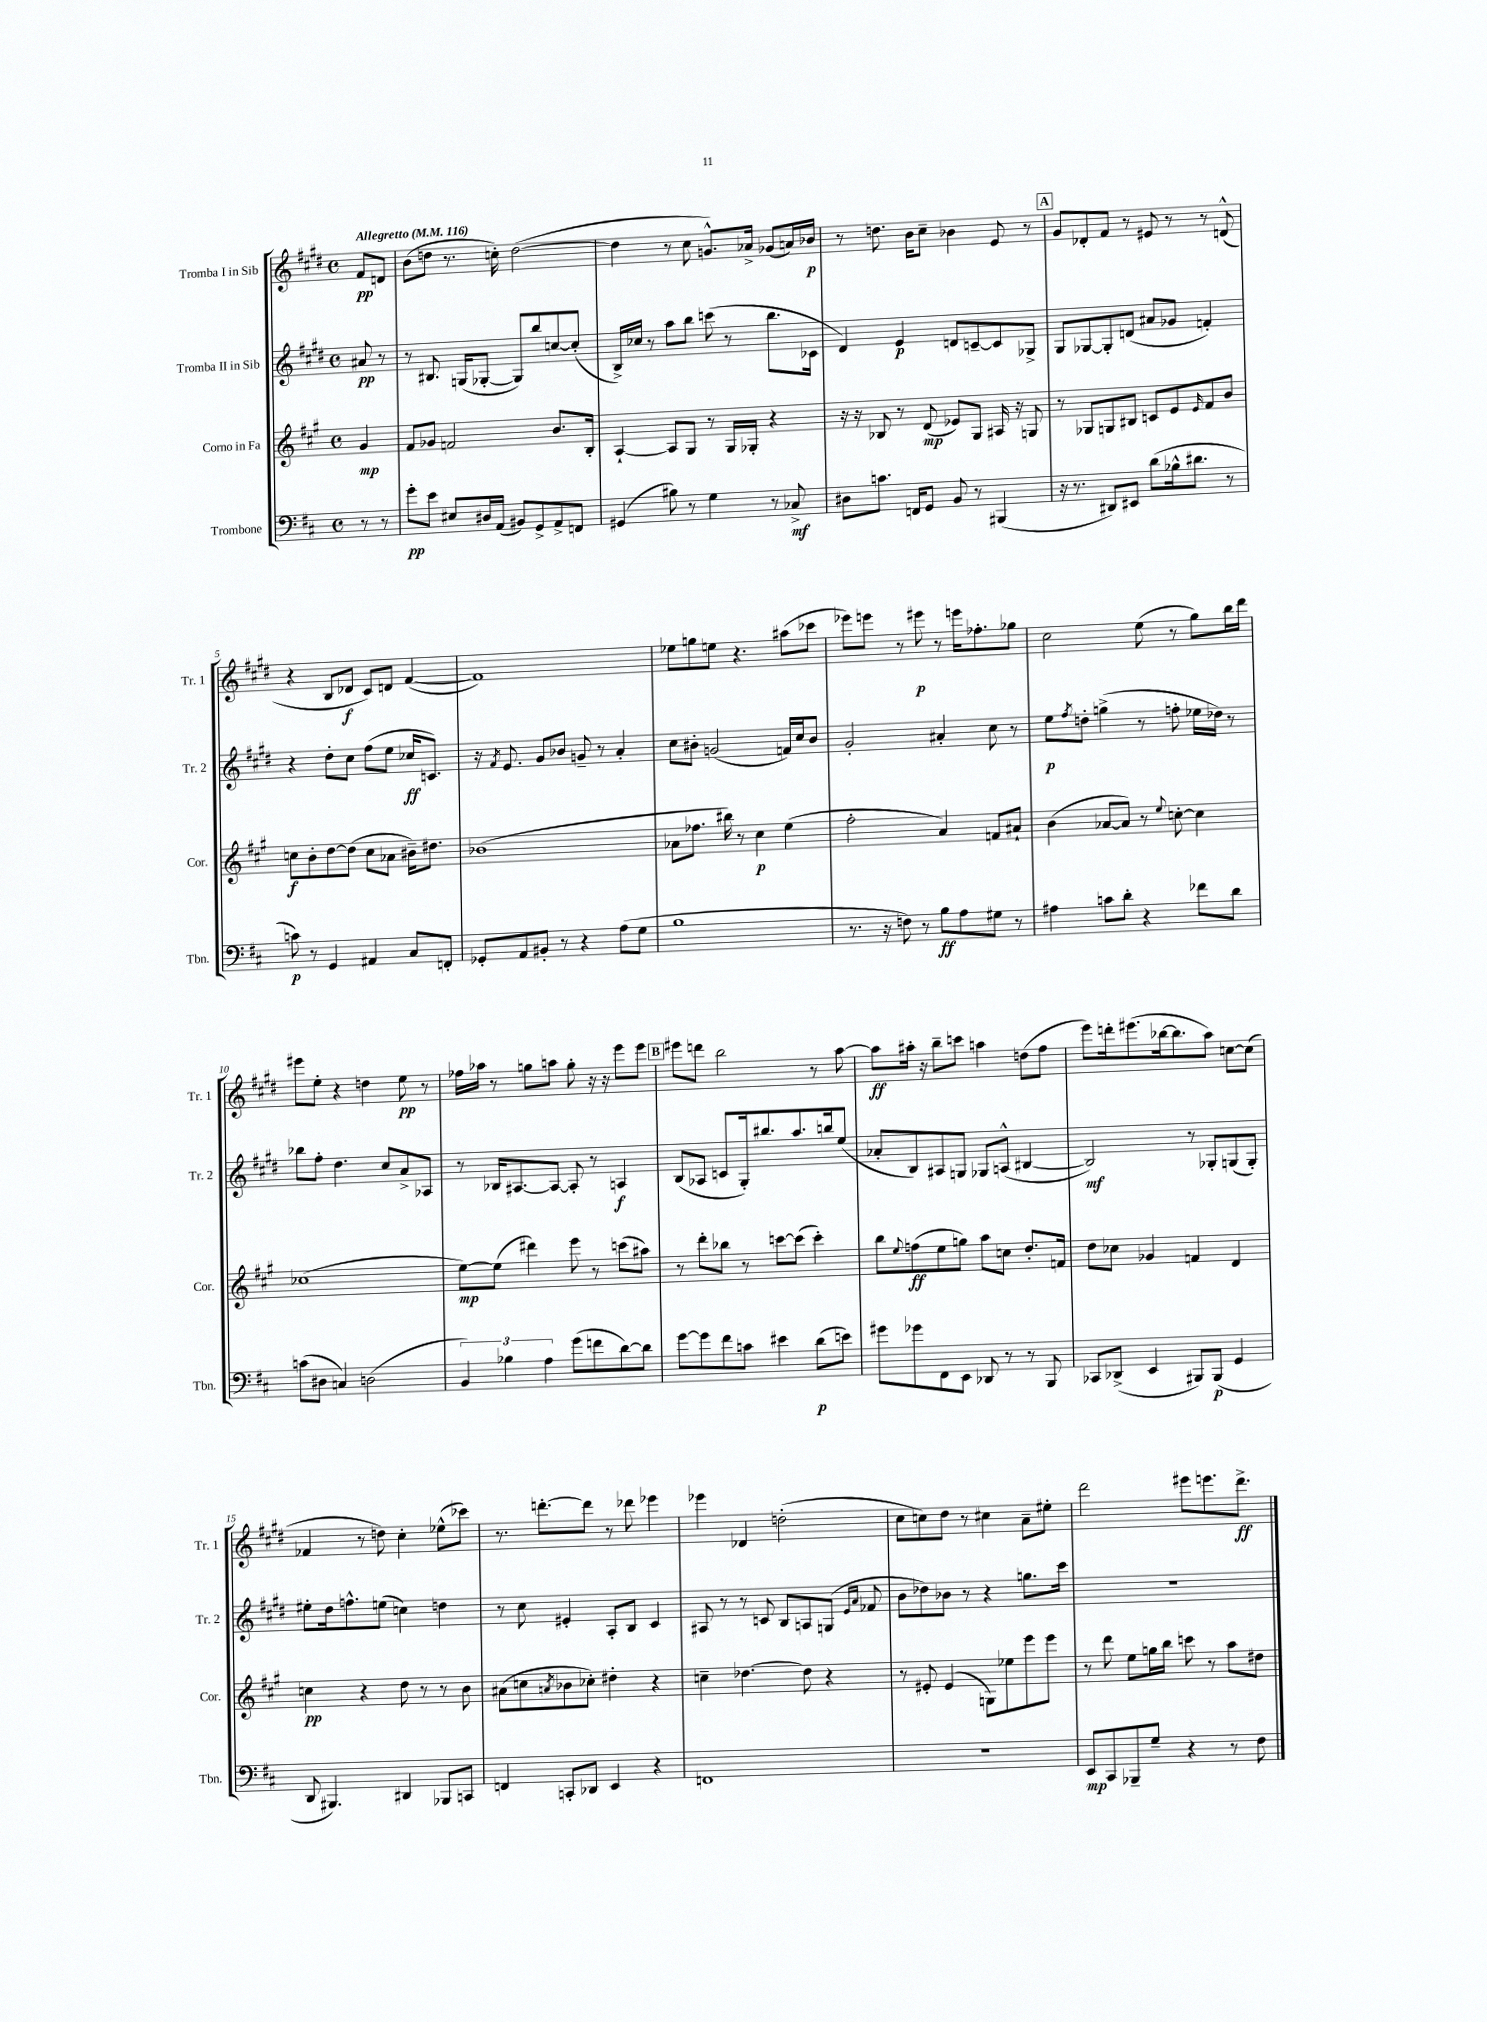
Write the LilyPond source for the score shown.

<<
\new StaffGroup <<
\new Staff = "s0" \with { instrumentName = "Tromba I in Sib" shortInstrumentName = "Tr. 1" } {
    \clef treble \key e \major \defaultTimeSignature \time 4/4 \partial 4 \tempo "Allegretto" 4 = 116
    fis'8\pp d'8 |
    b'8( d''8 r8. c''16-.) d''2~( |
    d''4 r8 cis''8 g'8.-^) aes'16-> ges'8( a'16) bes'16\p |
    r8 d''8. b'16 cis''8-- bes'4 e'8 r8 |
    \mark \markup { \box "A" } gis'8 des'8-. fis'8 r8 eis'8 r8 r8 d'8-^( |
    r4 b8 des'8\f cis'8) d'8 fis'4~( |
    fis'1) |
    ees''8 g''8 e''8 r4. ais''8( ces'''8 |
    ees'''8) e'''8 r8 eis'''8\p r8 e'''16 fes''8.-. ges''8 |
    cis''2 e''8( r8 gis''8) b''16 dis'''16 |
    eis'''8 e''8-. r4 d''4 e''8\pp r8 |
    fes''16 aes''16 r8 g''8 a''8 g''8-. r16 r16 e'''8 e'''8 |
    \mark \markup { \box "B" } eis'''8 d'''8 b''2 r8 a''8~ |
    a''8\ff ais''16-. r16 b''8-- c'''8 a''4 d''8( fis''8 |
    e'''8) d'''16-. eis'''8.( bes''16~ bes''8. a''8) c''8~ c''8( |
    fes'4 r8 d''8) cis''4-. ees''8-^( ces'''8) |
    r8. d'''8.~-. d'''8 r8 des'''8 ees'''4 |
    ees'''4 des'4 d''2-.( |
    cis''8 c''8) dis''8 r8 cis''4 a'8-- eis''8-. |
    dis'''2 eis'''8 e'''8. dis'''8.->\ff \bar "|." |
}
\new Staff = "s1" \with { instrumentName = "Tromba II in Sib" shortInstrumentName = "Tr. 2" } {
    \clef treble \key e \major \defaultTimeSignature \time 4/4 \partial 4
    ais'8\pp r8 |
    r8 bis8. g16( ges8~-. ges8) b''8 c''8~ c''8-.( |
    b16->) ces''16 r8 a''8 b''8 c'''8( r8 b''8. ces'16 |
    dis'4) e'4\p d'8 c'8~-- c'8 ges8-> |
    \mark \markup { \box "A" } gis8 ges8~ ges8-. d'8( ais'8 ges'8 f'4-.) |
    r4 dis''8-. cis''8 fis''8( e''8 ces''16\ff c'8.) |
    r16 \acciaccatura { fis'8 } e'8. gis'8 bes'8 g'8-- r8 a'4-. |
    cis''8 bis'8-. g'2( f'16) cis''16 bis'8 |
    gis'2-. ais'4-. cis''8 r8 |
    e''8\p \acciaccatura { fis''8 } d''8-. g''4->( r8 f''8-. ees''16 des''16) r8 |
    bes''8 fis''8-. dis''4. cis''8 a'8-> aes8 |
    r8 bes16 ais8.~ ais8~ ais8-. r8 a4\f |
    \mark \markup { \box "B" } b8( aes8 c'8 gis16-.) bis''8. a''8. b''16 e''8( |
    aes'8-. b8) ais8 g8 ges8 a8-^( bis4~ |
    bis2\mf) r8 ges8-. g8( g8-.) |
    eis''8-. dis''16 f''8.-^ e''8( c''4) d''4 |
    r8 cis''8 eis'4-. a8-. b8 cis'4 |
    ais8 r8 r8 c'8 b8 a8 g8( \grace { e'16 a'16 } fes'8 |
    b'8 des''8) bes'8 r8 r4 g''8. cis'''16 |
    R1 \bar "|." |
}
\new Staff = "s2" \with { instrumentName = "Corno in Fa" shortInstrumentName = "Cor." } {
    \clef treble \key a \major \defaultTimeSignature \time 4/4 \partial 4
    gis'4\mp |
    fis'8 ges'8 f'2 b'8. b16-. |
    a4~-! a8 gis8 r8 gis16 ges16-. r4 |
    r16 r16 bes8 r8 d'8\mp( ees'8) gis8 ais16 r16 g8 |
    \mark \markup { \box "A" } r8 ges8 g8 bis8 c'8 e'8 \grace { e'16 } fis'8 b'8 |
    c''8\f b'8-. d''8~ d''8( c''8 aes'8 bis'16--) dis''8. |
    bes'1( |
    aes'8 fes''8. bis''16) r8 cis''4\p e''4( |
    fis''2-. a'4) f'8 ais'8-! |
    b'4( aes'8~ aes'8) r8 \appoggiatura { e''8 } c''8~-. c''4 |
    ces''1( |
    e''8~\mp) e''8( dis'''4) e'''8 r8 c'''8( ais''8) |
    \mark \markup { \box "B" } r8 d'''8-. bes''8 r8 c'''8~ c'''8( c'''4-.) |
    b''8 \appoggiatura { e''8 } f''8\ff( e''8 g''8) a''8 c''8 d''8.-. f'16 |
    d''8 ces''8 ges'4 f'4 d'4 |
    c''4\pp r4 d''8 r8 r8 b'8 |
    ais'8( c''8 \acciaccatura { a'8 } bes'8 ces''8-.) dis''4-. r4 |
    c''4-- des''4.~ des''8 r4 |
    r8 eis'8-. eis'4( g8) ees''8 e'''8 e'''8 |
    r8 d'''8 e''8 g''16 b''16 c'''8 r8 a''8 dis''8 \bar "|." |
}
\new Staff = "s3" \with { instrumentName = "Trombone" shortInstrumentName = "Tbn." } {
    \clef bass \key d \major \defaultTimeSignature \time 4/4 \partial 4
    r8 r8 |
    g'8-.\pp e'8 eis8 dis16 a,16( bis,8) g,8-> a,8-> f,8 |
    gis,4( bis8) r8 g4 r8 ces8->\mf |
    dis8 c'8. f,16 g,8 b,8 r8 bis,,4( |
    \mark \markup { \box "A" } r16 r8. dis,8) eis,8 d'8( bes16-^ dis'8. r8 |
    c'8\p) r8 g,4 ais,4 cis8 f,8-. |
    ges,8-. a,8 bis,8-. r8 r4 a8( g8 |
    b1 |
    r8. r16 f8) r8 b8\ff a8 gis8 r8 |
    ais4 c'8 d'8-. r4 fes'8 d'8 |
    c'8( dis8 c4) d2( |
    \tuplet 3/2 { b,4) bes4 a4 } g'8( f'8 d'8~) d'8 |
    \mark \markup { \box "B" } g'8~ g'8 fis'8 c'8 eis'4 d'8\p( e'8) |
    gis'8 ges'8 fis,8 e,8 des,8 r8 r8 b,,8 |
    ces,8 des,8->( e,4 bis,,8) bis,,8\p( g,4 |
    d,8 bis,,4.) dis,4 bes,,8 c,8 |
    f,4 c,8-. des,8 e,4 r4 |
    f,1 |
    R1 |
    e,8\mp cis,8 bes,,8-- g8-- r4 r8 fis8 \bar "|." |
}
>>
>>
